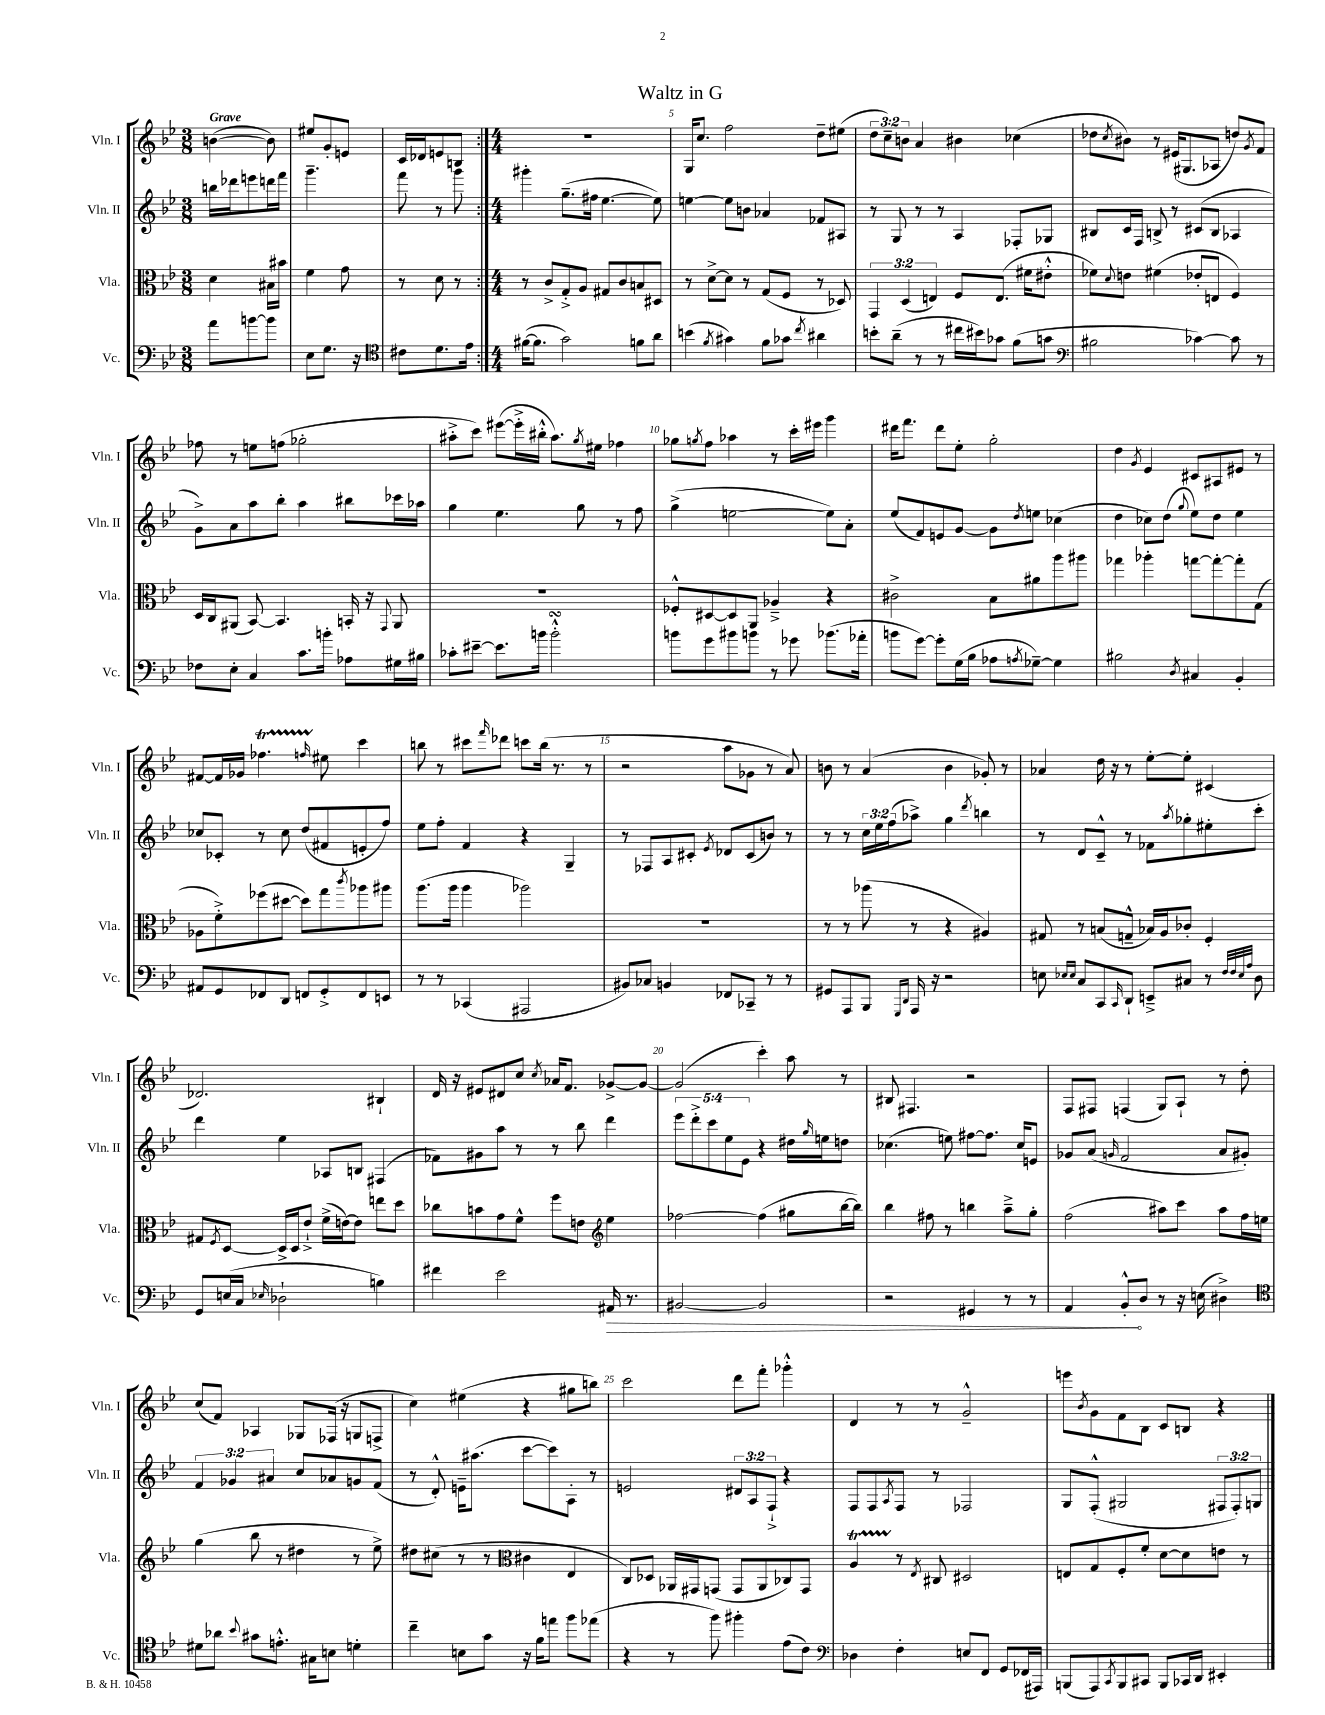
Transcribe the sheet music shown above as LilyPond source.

\header { title = "Waltz in G" }
<<
\new StaffGroup <<
\new Staff = "s0" \with { instrumentName = "Vln. I" shortInstrumentName = "Vln. I" } {
    \clef treble \key bes \major \numericTimeSignature \time 3/8 \override Staff.TupletNumber.text = #tuplet-number::calc-fraction-text \tempo "Grave"
    \repeat volta 2 { b'4~( b'8) |
    eis''8 g'8-. e'8 |
    c'16 des'16 e'8 b8 | }
    \numericTimeSignature \time 4/4 R1 |
    g16 c''8. f''2 d''8-- eis''8( |
    \tuplet 3/2 { d''8 c''8--) b'8 } a'4 bis'4 ces''4( |
    des''8 \acciaccatura { c''8 } bis'8) r8 eis'16( gis8. aes8 d''8) \acciaccatura { g'8 } f'8 |
    fes''8 r8 e''8 f''8( ges''2-. |
    ais''8-.-> c'''8) eis'''8~( eis'''16-.-> bis''16-.-^ ais''8.) \acciaccatura { g''8 } eis''16 fes''4 |
    ges''8 \acciaccatura { g''8 } f''8 aes''4 r8 c'''16-. eis'''16 g'''4 |
    dis'''16 f'''8. dis'''8 ees''8-. g''2-. |
    d''4 \acciaccatura { g'8 } ees'4 cis'8 ais8 eis'8 r8 |
    fis'8~ fis'16 ges'16 fes''4.\startTrillSpan \grace { f''16 } eis''8\stopTrillSpan c'''4 |
    b''8 r8 cis'''8 \grace { f'''16 } des'''8 c'''8 b''16( r8. r8 |
    r2 a''8 ges'8 r8 a'8) |
    b'8 r8 a'4( b'4 ges'8-.) r8 |
    aes'4 d''16 r16 r8 ees''8~-. ees''8-. cis'4( |
    des'2.) bis4-! |
    d'16 r16 eis'8 dis'8 c''8 \acciaccatura { c''8 } aes'16 f'8. ges'8~-> ges'8~ |
    ges'2( c'''4-.) a''8 r8 |
    bis8 fis4. r2 |
    f8 fis8 f4( g8) a8-! r8 d''8-. |
    c''8( f'8) aes4 ges8 fes16( r16 g8 f8-> |
    c''4) eis''4( r4 gis''8 b''8) |
    c'''2 d'''8 f'''8-. ges'''4-.-^ |
    d'4 r8 r8 g'2---^ |
    e'''8 \acciaccatura { bes'8 } g'8 f'8 bes8 c'8 b8 r4 \bar "|." |
}
\new Staff = "s1" \with { instrumentName = "Vln. II" shortInstrumentName = "Vln. II" } {
    \clef treble \key bes \major \numericTimeSignature \time 3/8 \override Staff.TupletNumber.text = #tuplet-number::calc-fraction-text
    \repeat volta 2 { b''16 des'''16 e'''8 d'''16 f'''16 |
    g'''4.-- |
    f'''8 r8 g'''8 | }
    \numericTimeSignature \time 4/4 gis'''4-. g''8.--( fis''16 ees''4.~ ees''8) |
    e''4~ e''8 b'8 aes'4 fes'8 ais8 |
    r8 g8 r8 r8 a4 fes8-. ges8 |
    bis8 c'16 f16 b8-> r8 cis'8( b8 aes4 |
    g'8->) a'8 a''8 bes''8-. a''4 bis''8 ces'''16 aes''16 |
    g''4 ees''4. g''8 r8 f''8 |
    g''4->( e''2~ e''8) a'8-. |
    ees''8( f'8) e'8 g'8~ g'8 \acciaccatura { d''8 } e''8 ces''4( |
    d''4 ces''8) d''8( \appoggiatura { g''8 } ees''8) d''8 ees''4 |
    ces''8 ces'8-. r8 ces''8 d''8( fis'8 e'8-. f''8) |
    ees''8 f''8-. f'4 r4 g4-- |
    r8 fes8 a8 cis'8-. \acciaccatura { ees'8 } des'8 cis'8( b'8) r8 |
    r8 r8 \tuplet 3/2 { c''16 ees''16 f''16( } aes''8->) g''4 \acciaccatura { d'''8 } b''4 |
    r8 d'8 c'8---^ r8 fes'8 \acciaccatura { a''8 } ges''8-. eis''8-. c'''8-. |
    d'''4 ees''4 aes8 b8 fis4( |
    fes'8) gis'8 a''8 r8 r8 bes''8 d'''4 |
    \tuplet 5/4 { ees'''8 d'''8-.-> c'''8 ees''8 ees'8 } r4 dis''16 \grace { g''16 } e''16 d''8 |
    ces''4.( e''8) fis''8~ fis''8. ces''16 e'8 |
    ges'8 a'8( \grace { g'16 } f'2 a'8 gis'8-.) |
    \tuplet 3/2 { f'4 ges'4 ais'4 } c''8 aes'8 g'8 f'8( |
    r8 d'8-.-^) e'16-- ais''8.( c'''8~ c'''8) a8-. r8 |
    e'2 \tuplet 3/2 { dis'8 a8 f8-!-> } r4 |
    f8 f8 \acciaccatura { a8 } f8 r8 fes2 |
    g8 f8-.-^( gis2 \tuplet 3/2 { fis8 fis8-.) g8 } \bar "|." |
}
\new Staff = "s2" \with { instrumentName = "Vla." shortInstrumentName = "Vla." } {
    \clef alto \key bes \major \numericTimeSignature \time 3/8 \override Staff.TupletNumber.text = #tuplet-number::calc-fraction-text
    \repeat volta 2 { d'4 bis16 bis'16 |
    f'4 g'8 |
    r8 d'8 r8 | }
    \numericTimeSignature \time 4/4 r8 c'8-> g8-.-> a8 gis8 c'8 b8 dis8 |
    r8 d'8~-> d'8 r8 g8( f8 r8 des8) |
    \tuplet 3/2 { g,4 d4( e4) } f8 e8.( fis'16 eis'8-.-^ |
    fes'8) \appoggiatura { d'8 } e'8 fis'4( ees'8-. e8 f4) |
    d16 c16 ais,8( bes,8~) bes,4. b,16-. r16 \appoggiatura { g,8 } ais,8 |
    R1 |
    fes8-.-^ dis8~ dis8 a,8 aes4---> r4 |
    cis'2-> bes8 ais'8 a''8 ais''8 |
    ges''4 aes''4-. g''8~ g''8~-. g''8-. g8( |
    aes8 f'8-.->) fes''8( dis''8~ dis''8) g''8 \acciaccatura { c'''8 } aes''8 ais''8 |
    a''8.( a''16 a''4 aes''2) |
    R1 |
    r8 r8 aes''8( r8 r4 ais4) |
    gis8 r8 b8( g8---^ bes16) a16 ces'8-. f4-. |
    gis8 \acciaccatura { f8 } d8~ d16-> d16 ees'8-!-> f'16->( e'16~) e'8 e''8 d''8 |
    ces''8 b'8 g'8 f'8-^ f''8 e'8 \clef treble ees''4 |
    fes''2~ fes''4( gis''8 bes''16~ bes''16) |
    bes''4 fis''8 r8 b''4 a''8---> g''8-. |
    f''2( ais''8) c'''8 ais''8 f''16 e''16 |
    g''4( bes''8 r8 dis''4 r8 ees''8->) |
    dis''8 cis''8( r8 r8 \clef alto cis'4 ees4 |
    c8) des8 aes,16 gis,16 g,8( g,8 aes,8 ces8) g,8 |
    a4\startTrillSpan r8\stopTrillSpan \acciaccatura { ees8 } cis8 dis2 |
    e8 g8 f8-. f'8-. d'8~ d'8 e'8 r8 \bar "|." |
}
\new Staff = "s3" \with { instrumentName = "Vc." shortInstrumentName = "Vc." } {
    \clef bass \key bes \major \numericTimeSignature \time 3/8
    \repeat volta 2 { a'8 b'8~ b'8 |
    ees8 g8. r16 |
    \clef tenor cis'8 d'8. ees'16 | }
    \numericTimeSignature \time 4/4 fis'16~( fis'8. g'2) f'8 a'8 |
    b'4( \acciaccatura { f'8 } gis'4) f'8 ges'8 \acciaccatura { c''8 } ais'4 |
    b'8-. a'8--( r8 r8 cis''16 bis'16) ges'8 f'8( g'8 |
    \clef bass bis2 ces'4~) ces'8 r8 |
    fes8 ees8-. c4 c'8. b'16-. aes8 gis16 bis16 |
    ces'8-. eis'8~-- eis'8. b'16 b'2-.-^\turn |
    b'8 g'8 bis'8 b'8 r8 ges'8 bes'8.( aes'16-. |
    b'8 g'8~) g'8-. g16( bes16 aes8 \acciaccatura { a8 } ges8~--) ges4 |
    bis2 \acciaccatura { d8 } cis4 bes,4-. |
    ais,8 g,8 fes,8 d,8 f,8 g,8-.-> f,8 e,8 |
    r8 r8 ces,4( ais,,2 |
    bis,8) ces8 b,4 fes,8 ces,8-- r8 r8 |
    gis,8 a,,8 bes,,8 \grace { g,,16 d,16 } a,,16 r16 r2 |
    e8 \grace { ees16 ees16 } c8 c,8 \grace { c,16 } d,8-! e,8---> cis8 r8 \grace { f32 f32 ees32 a32 } d8 |
    g,8 e16( c16 \grace { ees16 } des2-! b4) |
    fis'4 ees'2 \once \override Hairpin.circled-tip = ##t ais,16\> r8. |
    bis,2~ bis,2 |
    r2 gis,4 r8 r8 |
    a,4 bes,8-.-^\! d8 r8 r16 e16( dis4->) |
    \clef tenor dis'8 aes'8 \appoggiatura { bes'8 } gis'8 e'8.-.-^ gis16 b8 d'4-. |
    c''4-- b8 g'8 r16 f'16 e''8 f''8 ees''8( |
    r4 r8 f''8) fis''4-. ees'8( c'8) |
    \clef bass des4 f4-. e8 f,8 g,8 fes,16( ais,,16) |
    b,,8( a,,8) \acciaccatura { c,8 } b,,8 cis,8 b,,8 ces,16 d,16 eis,4-. \bar "|." |
}
>>
>>
\layout { \context { \Score \override BarNumber.break-visibility = ##(#f #t #t) barNumberVisibility = #(every-nth-bar-number-visible 5) } }
